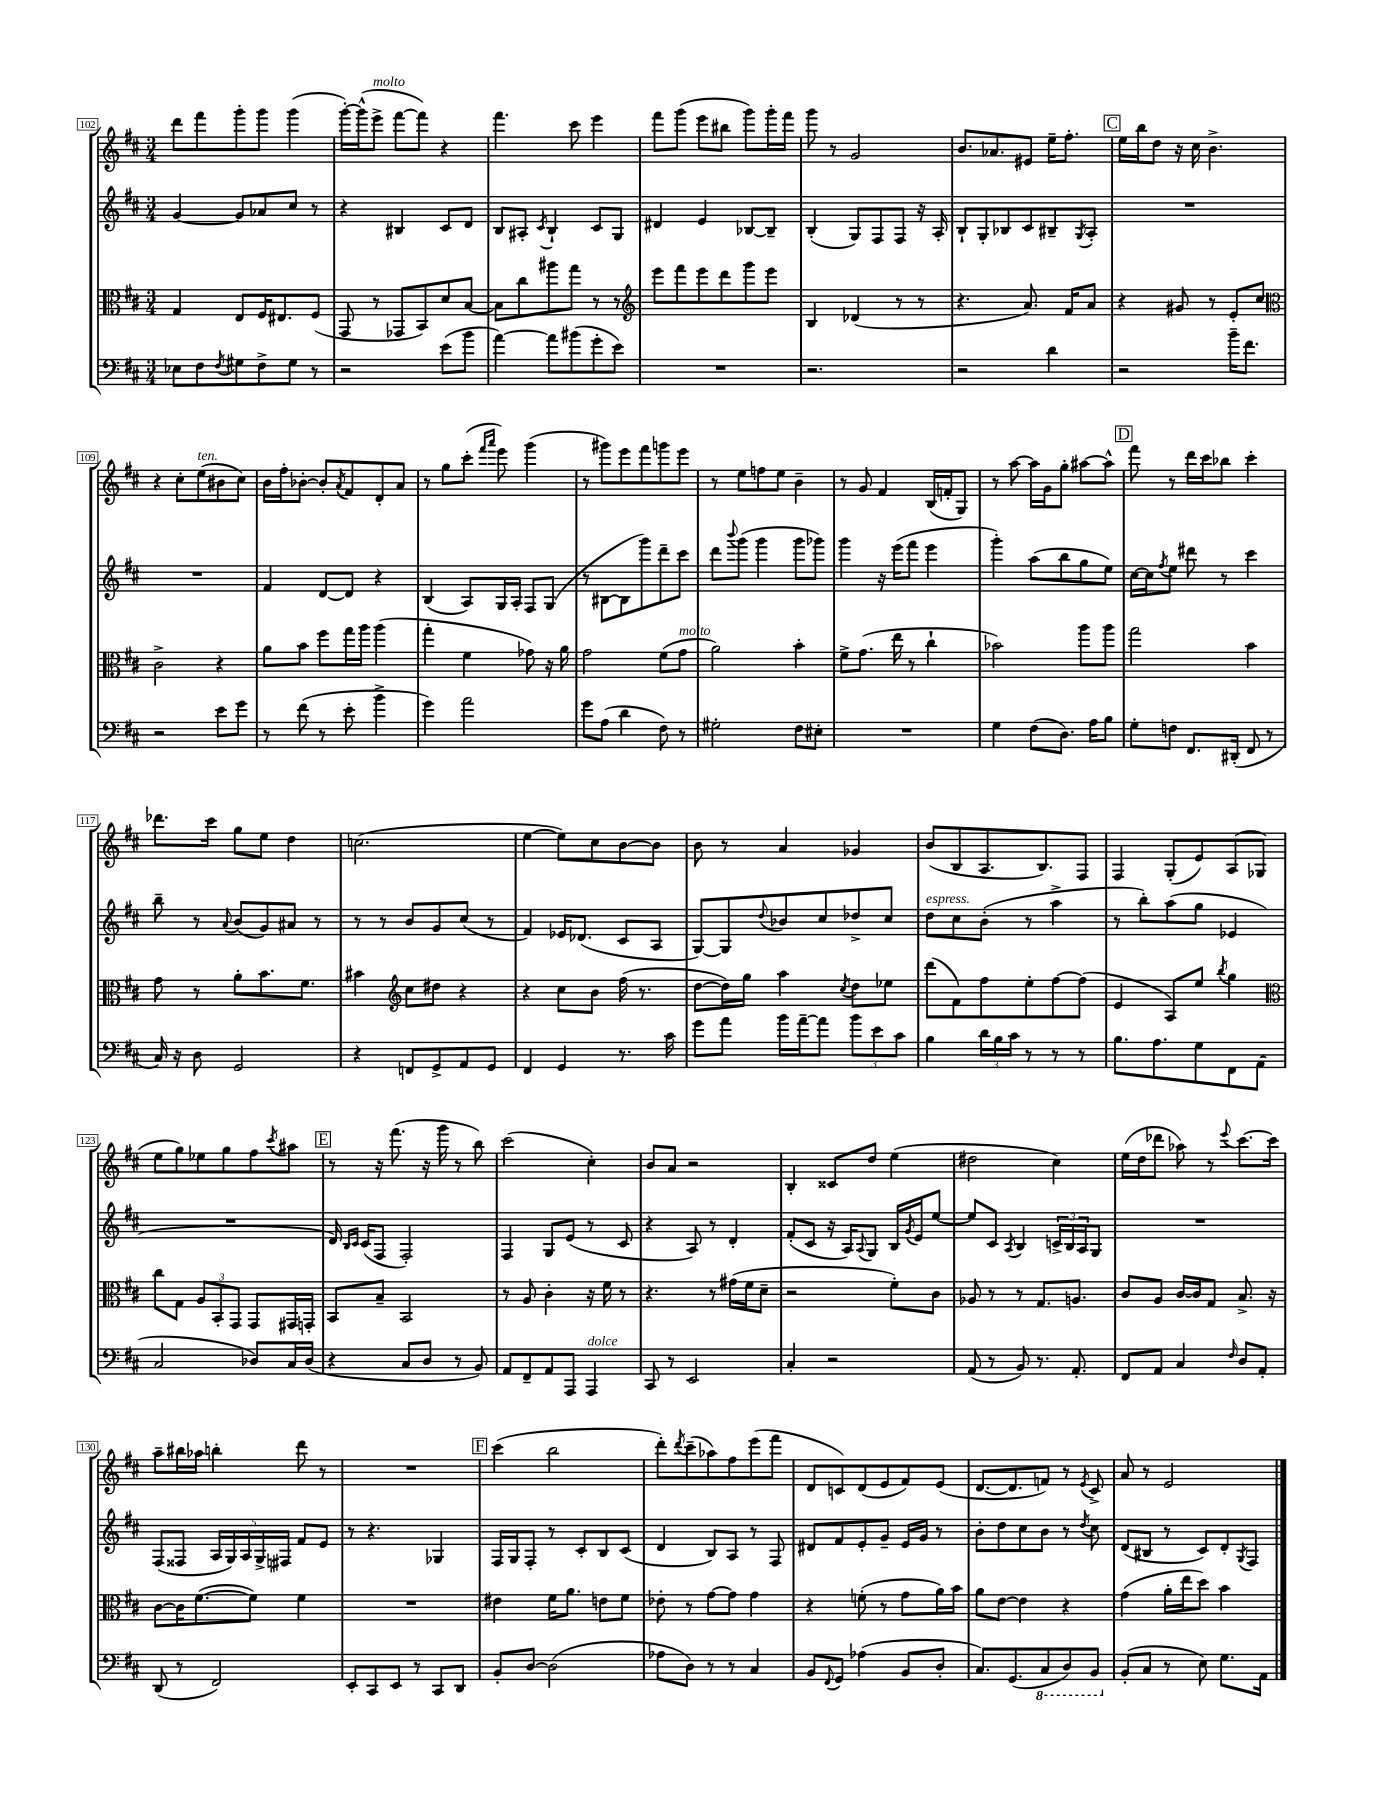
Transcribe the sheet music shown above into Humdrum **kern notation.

**kern	**kern	**kern	**kern
*part4	*part3	*part2	*part1
*staff4	*staff3	*staff2	*staff1
*clefF4	*clefC3	*clefG2	*clefG2
*k[f#c#]	*k[f#c#]	*k[f#c#]	*k[f#c#]
*M3/4	*M3/4	*M3/4	*M3/4
=102	=102	=102	=102
8E-X\L	4G/	[4g/	8ddd\L
8F#\	.	.	8fff#\
8qF#/	.	.	.
8G#X\	8E/L	8g/L]	8ggg'\
8F#^\	16F#/K	8a-X/	8ggg\J
.	8.E#X/	.	.
8G#\J	.	8cc#/J	(4ggg\
8r	(8F#/J	8r	.
=103	=103	=103	=103
2r	8GG/	4r	[16ggg'\LL)
.	.	.	(16ggg^^\J]
!	!	!	!LO:TX:a:i:t=molto
.	8r	.	8eee^\J
.	8GG-X/L	4B#X/	[8fff#\L
.	8BB/)	.	8fff#\J])
(8e\L	8d/	8c#/L	4r
8b\J	[8B/J	8d/J	.
=104	=104	=104	=104
[4a\)	8B\L]	8B/L	4.fff#\
.	8cc#\	8A#X'/J	.
.	.	8qc#/	.
8a\L]	8aa#X\	4B`/	.
(8b#X\	8gg\J	.	8ccc#\
8g'\	8r	8c#/L	4eee\
8e\J)	8r	8G/J	.
=105	=105	=105	=105
*	*clefG2	*	*
2.r	8eee\L	4d#X/	8fff#\L
.	8fff#\	.	(8ggg\J
.	8eee\	4e/	8eee\L
.	8ddd\	.	8bb#X\J
.	8ggg\	[8B-X/L	8ggg\L)
.	8eee\J	8B-~/J]	16ggg'\L
.	.	.	16fff#\JJ
=106	=106	=106	=106
2.r	4B/	(4B'/	8ggg\
.	.	.	8r
.	(4d-X/	8G/L)	2g/
.	.	8F#/	.
.	8r	8F#/J	.
.	8r	16r	.
.	.	16A'/	.
=107	=107	=107	=107
2r	4.r	8B`/L	8.b/L
.	.	8G'/	.
.	.	.	8.a-X/
.	.	8B-X/	.
.	8.a/)	8c#/	8e#X/J
4d\	.	8B#X~/	16ee~\KL
.	16f#/KL	.	8.ff#'\J
.	.	8qG/	.
.	8a/J	8A'/J	.
!!LO:REH:place=s1:t=C
=108	=108	=108	=108
2r	4r	2.r	16ee\LL
.	.	.	16bb\J
.	.	.	8dd\J
.	8g#X/	.	16r
.	.	.	16cc#\
.	8r	.	4.b^\
16b~\KL	8e'/L	.	.
8.f#\J	.	.	.
.	8cc#/J	.	.
!!LO:LB:g=z
=109	=109	=109	=109
*	*clefC3	*	*
2r	2c#^\	2.r	4r
.	.	.	8cc#'\L
!	!	!	!LO:TX:a:i:t=ten.
.	.	.	(8ee\
8e\L	4r	.	8b#X\
8g\J	.	.	8cc#\J)
=110	=110	=110	=110
8r	8a\L	4f#/	16b\LL
.	.	.	16ff#'\J
(8f#\	8b\J	.	[8b-X'\J
8r	8ff#\L	[8d/L	8b-'/L]
.	.	.	8qa/
8e'\	16gg\L	8d/J]	8f#/
.	16aa\JJ	.	.
4b^\	(4aa\	4r	8d'/
.	.	.	8a/J
=111	=111	=111	=111
4g\)	4gg'\	(4B/	8r
.	.	.	8gg\L
2a\	4f#\	8A/L)	(8ccc#'\J
.	.	.	16qqfff#/LL
.	.	.	16qqaaa/JJ
.	.	16G/L	8eee\)
.	.	16A'/JJ	.
.	8g-X\)	8F#/L	(4ggg\
.	16r	(8G/J	.
.	16a\	.	.
=112	=112	=112	=112
8g\L	2g\	8r	8r
(8A\J	.	[8B#X\L	8ggg#X\L)
4d\	.	8B#\]	8eee\
.	.	8ggg\)	8fff#\
8F#\)	(8f#\L	8ddd~\	8gggn\
!	!LO:TX:a:i:t=molto	!	!
8r	8g\J	8ccc#\J	8eee\J
=113	=113	=113	=113
2G#X'\	2a\)	8ddd\L	8r
.	.	8qqbbb/	.
.	.	(8ggg\J	8ee\L
.	.	4ggg\	8ffn\
.	.	.	8ee\J
8F#\L	4b'\	8ggg\L	4b~\
8E#X'\J	.	8ggg-X\J)	.
=114	=114	=114	=114
2.r	8f#^\L	4ggg\	8r
.	(8.g\J	.	8g/
.	.	16r	4f#/
.	16ee\	(16eee\KL	.
.	8r	8fff#\J	.
.	4cc#`\	4eee\	(16B/LL
.	.	.	16fn'/J
.	.	.	8G/J)
=115	=115	=115	=115
4G\	2b-X\)	4ggg'\)	8r
.	.	.	[8aa\
(8F#\L	.	(8aa\L	16aa\LL]
.	.	.	16g\J
8.D\J)	.	8bb\	8gg'\J
.	8aa\L	8gg\	[8aa#X\L
16A\KL	.	.	.
8B\J	8aa\J	8ee\J)	8aa#^^\J]
!!LO:REH:place=s1:t=D
=116	=116	=116	=116
8G'\L	2gg\	[16cc#\LL	8fff#\
.	.	16cc#\J]	.
.	.	8qff#/	.
8Fn\J	.	8ee\J	8r
8.FF#/L	.	8ddd#X\	16ddd\LL
.	.	.	16ccc#\J
.	.	8r	8bb-X\J
(16DD#X'/Jk	.	.	.
8FF#/	4b\	4ccc#\	4ccc#'\
8r	.	.	.
!!LO:LB:g=z
=117	=117	=117	=117
16C#/)	8g\	8bb~\	8.ddd-X\L
16r	.	.	.
8D\	8r	8r	.
.	.	.	16ccc#\Jk
.	.	8qqa/	.
2GG/	8a'\L	(8b/L	8gg\L
.	8.b\	8g/)	8ee\J
.	.	8a#X/J	4dd\
.	8.f#\J	.	.
.	.	8r	.
=118	=118	=118	=118
4r	4b#X\	8r	(2.ccn\
.	.	8r	.
*	*clefG2	*	*
8FFn/L	8cc#\L	8b/L	.
8GG^/	8dd#X\J	8g/	.
8AA/	4r	(8cc#/J	.
8GG/J	.	8r	.
=119	=119	=119	=119
4FF#/	4r	4f#/)	[4ee\
4GG/	8cc#\L	16e-X/KL	8ee\L])
.	.	(8.d-X/J	.
.	8b\J	.	8cc#\
8.r	(16ff#\	8c#/L	[8b\
.	8.r	.	.
.	.	8A/J	8b\J]
16c#\	.	.	.
=120	=120	=120	=120
8g\L	[8dd\L	[8G/L)	8b\
8a\J	16dd\L])	8G/]	8r
.	16gg\JJ	.	.
.	.	8qqdd/	.
16b\LL	4aa\	8b-X/	4a/
[16a~\J	.	.	.
8a\J]	.	8cc#/	.
.	8qcc#/	.	.
12b\L	8dd\L	8dd-X^/	4g-X/
12e\	.	.	.
.	8ee-X\J	8cc#/J	.
12c#\J	.	.	.
=121	=121	=121	=121
!	!	!LO:TX:a:i:t=espress.	!
4B\	(8ddd\L	8dd\L	(8b/L
.	8f#\)	8cc#\	8B/
24d\LL	8ff#\	(8b'\J	8.A/
24B\	.	.	.
24c#\JJ	.	.	.
8r	8ee'\	8r	.
.	.	.	8.B/)
8r	[8ff#\	4aa^\	.
8r	(8ff#\J]	.	8F#/J
=122	=122	=122	=122
8.B\L	4e/	8r	4F#/
.	.	8bb'\L)	.
8.A\	.	.	.
.	8A/L)	(8aa\	(8G'/L
8G\	8ee/J	8gg\J	8e/)
.	8qbb/	.	.
8FF#\	4gg\	4e-X/	(8A/
(8AA\J	.	.	8G-X/J
!!LO:LB:g=z
=123	=123	=123	=123
*	*clefC3	*	*
2C#/	8cc#\L	2.r	8ee\L
.	8G\J	.	8gg\)
.	12A/L	.	8ee-X\
.	12BB'/	.	.
.	.	.	8gg\
.	12GG/J	.	.
8D-X/L)	8GG/L	.	8ff#\
.	.	.	8qccc#/
16C#/L	16GG#X/L	.	8aa#X\J
(16D-/JJ	16GGn'/JJ	.	.
!!LO:REH:place=s1:t=E
=124	=124	=124	=124
4r	8BB/L	16d/)	8r
.	.	16qqB/LL	.
.	.	16qqc#/JJ	.
.	.	(16c#/KL	.
.	8B~/J	8F#/J	16r
.	.	.	(8.fff#\
8C#/L	2BB/	2F#'/)	.
8D/J	.	.	16r
.	.	.	16ggg\
8r	.	.	8r
8BB/)	.	.	8bb\)
=125	=125	=125	=125
8AA/L	8r	4F#/	(2ccc#\
8FF#~/	8A/	.	.
8AA/	4c#'\	8G/L	.
8AAA/J	.	(8e/J	.
!LO:TX:a:i:t=dolce	!	!	!
4AAA/	16r	8r	4cc#'\)
.	16f#\	.	.
.	8r	8c#/	.
=126	=126	=126	=126
8CC#/	4.r	4r	8b/L
8r	.	.	8a/J
2EE/	.	8A/)	2r
.	8r	8r	.
.	(16g#X\LL	4d'/	.
.	16f#\J	.	.
.	8d~\J	.	.
=127	=127	=127	=127
4C#'/	2r	(8f#'/L	4B'/
.	.	8c#/J	.
2r	.	16r	8c##X/L
.	.	16A/KL)	.
.	.	8qqA/	.
.	.	8G/J	8dd/J
.	8f#'\L)	16B/LL	(4ee\
.	.	8qg/	.
.	.	16e/J	.
.	8c#\J	[8ee/J	.
=128	=128	=128	=128
(8AA/	8A-X/	8ee/L]	2dd#X\
8r	8r	8c#/J	.
.	.	8qA/	.
8BB/)	8r	4B/	.
8.r	8.G/L	.	.
.	.	24cn^/LL	4cc#\)
.	.	24B/	.
8.AA'/	8.An/J	.	.
.	.	24A/J	.
.	.	8G/J	.
=129	=129	=129	=129
8FF#/L	8c#/L	2.r	(16ee\LL
.	.	.	16dd\J
8AA/J	8A/J	.	8ddd-X\J
4C#/	[16c#/LL	.	8aa-X\)
.	16c#/J]	.	.
.	8G/J	.	8r
16qqF#/	.	.	8qqeee/
8D/L	8.B^/	.	[8.ccc#\L
8AA'/J	.	.	.
.	16r	.	16ccc#\Jk]
!!LO:LB:g=z
=130	=130	=130	=130
(8DD/	[8c#\L	(8F#/L	8aa~\L
8r	16c#\K]	8F##X/J	16bb#X\L
.	([8.f#\	.	16aa-X\JJ
2FF#/)	.	20A/LL	4bbn'\
.	.	20G/)	.
.	.	20A/	.
.	8f#\J])	.	.
.	.	20G^/	.
.	.	20F#X/JJ	.
.	4f#\	8f#/L	8ddd\
.	.	8e/J	8r
=131	=131	=131	=131
8EE'/L	2.r	8r	2.r
8CC#/	.	4.r	.
8EE/J	.	.	.
8r	.	.	.
8CC#/L	.	4G-X/	.
8DD/J	.	.	.
!!LO:REH:place=s1:t=F
=132	=132	=132	=132
8BB'/L	4e#X\	16F#/LL	(4ccc#\
.	.	16G/J	.
[8D/J	.	8F#'/J	.
(2D\]	16f#\KL	8r	2bb\
.	8.a\J	.	.
.	.	8c#'/L	.
.	8en\L	8B/	.
.	8f#\J	(8c#/J	.
=133	=133	=133	=133
8A-X\L	8e-X'\	4d/	8ddd'\L)
.	.	.	8qddd/
8D\J)	8r	.	(8ccc#~\
8r	[8g\L	8B/L)	8aa-X\)
8r	8g\J]	8A/J	8ff#\
4C#/	4g\	8r	(8eee\
.	.	8F#/	8fff#\J
=134	=134	=134	=134
8BB/L	4r	8d#X/L	8d/L
8qqFF#/	.	.	.
8GG/J	.	8f#/	8cn/)
(4A-X\	(8fn'\	8e'/	(8d/
.	8r	8g~/J	8e/
8BB/L	8g\L	16e/LL	8f#/)
.	.	16g/JJ	.
8D'/J	16a\L)	8r	(8e/J
.	16b\JJ	.	.
=135	=135	=135	=135
8.C#/L)	8a\L	8b'\L	[8.d/L
.	[8e\J	8dd\	.
(8.GG/	.	.	8.d/]
.	4e\]	8cc#\	.
*8ba	*	*	*
8CC#/	.	8b\J	8fn/J)
8DD/)	4r	8r	8r
.	.	8qdd/	8qe/
8BBB/J	.	8cc#\	8c#^/
=136	=136	=136	=136
*X8ba	*	*	*
(8BB'/L	(4g\	(8d/L	8a/
8C#/J	.	8B#X/J	8r
8r	16a'\LL	8r	2e/
.	16ee\J	.	.
8E\)	8dd\J)	8c#/L)	.
8.G\L	4b\	8d'/	.
.	.	8qG/	.
.	.	8F#/J	.
16AA\Jk	.	.	.
==	==	==	==
*-	*-	*-	*-
